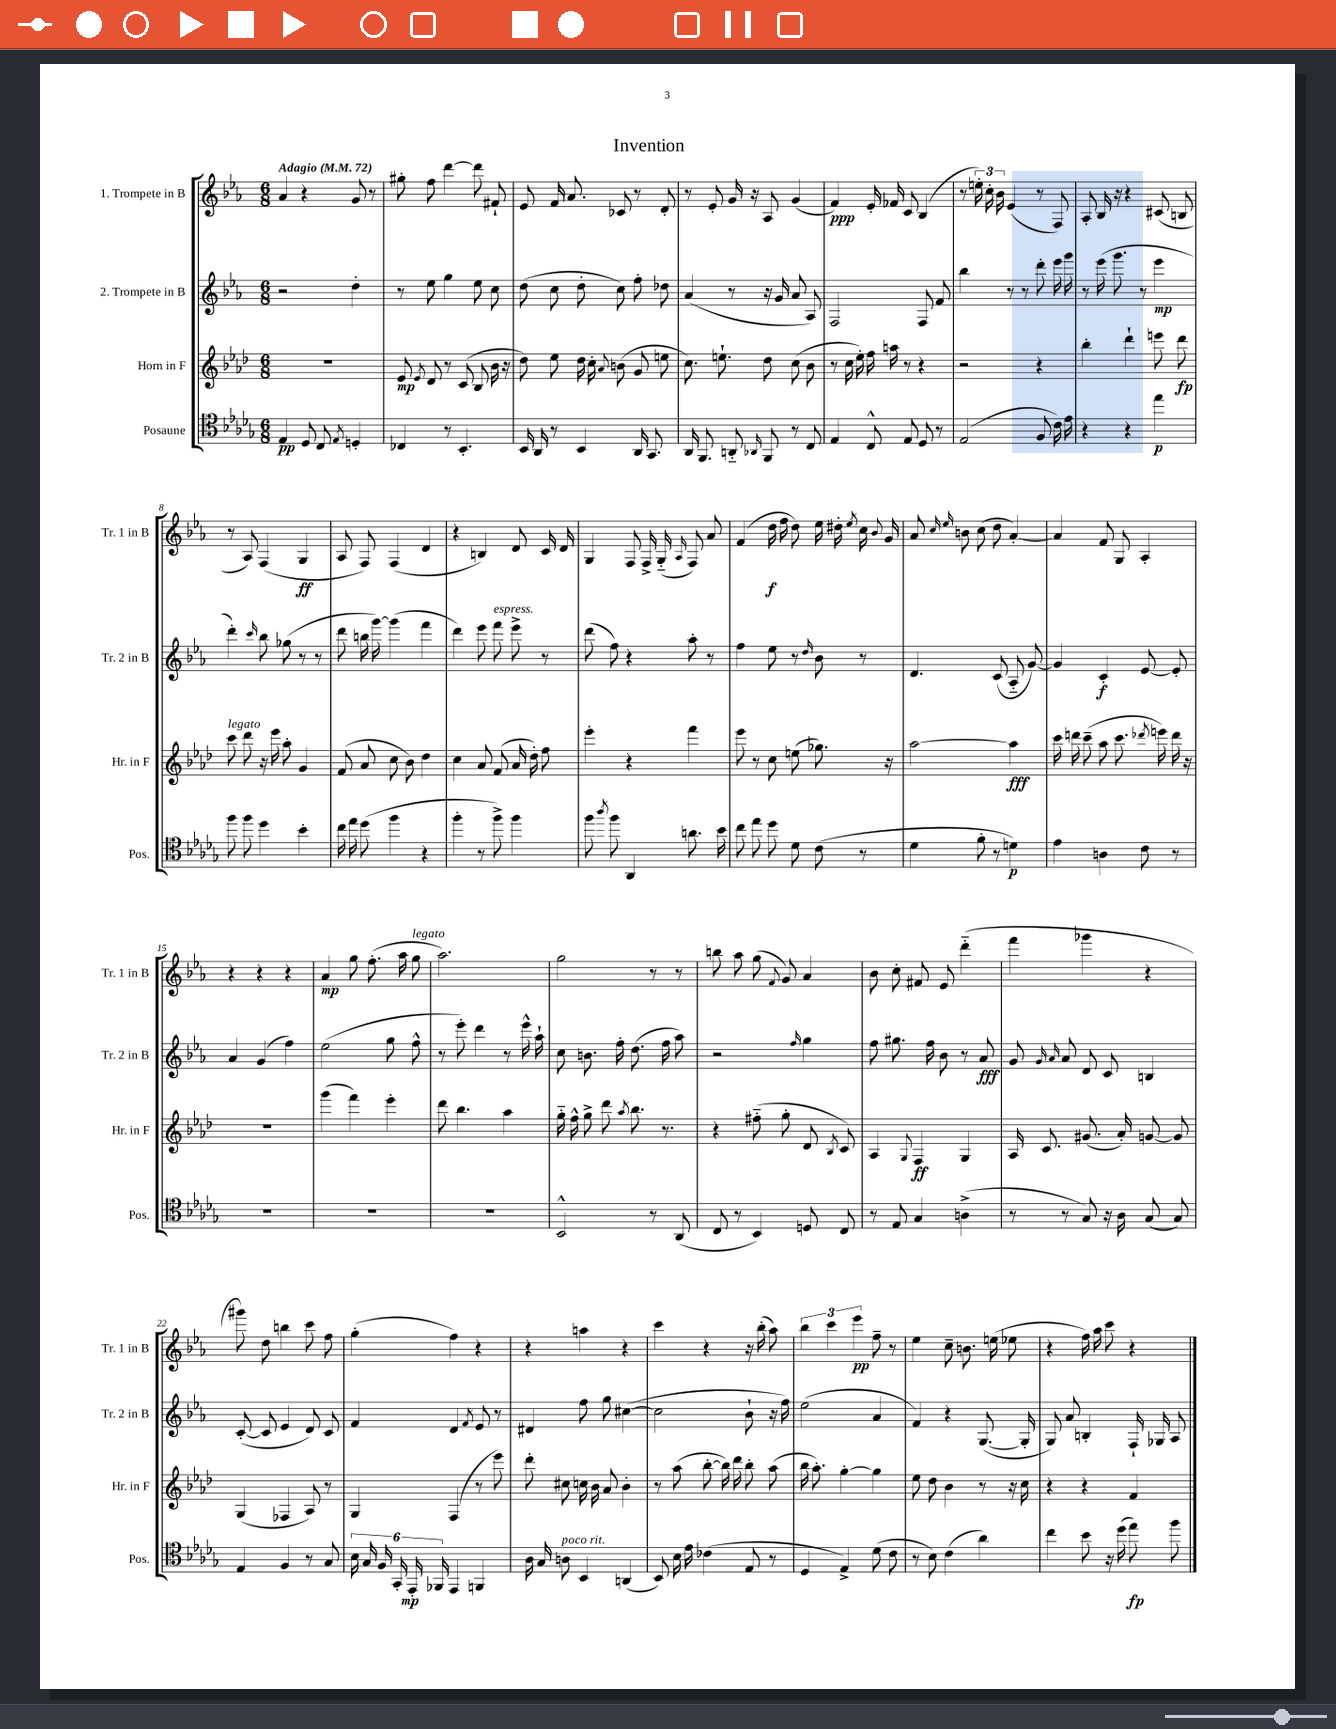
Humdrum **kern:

**kern	**kern	**kern	**kern
*staff4	*staff3	*staff2	*staff1
*clefC4	*clefG2	*clefG2	*clefG2
*k[b-e-a-d-g-]	*k[b-e-a-d-]	*k[b-e-a-]	*k[b-e-a-]
*M6/8	*M6/8	*M6/8	*M6/8
*MM72	*MM72	*MM72	*MM72
4E-/	2.r	2r	4a-/
8D-/	.	.	4r
8C/	.	.	.
8qE-/	.	.	.
4D'/	.	4dd'\	8g/
.	.	.	8r
=	=	=	=
4C-/	8e-/	8r	8gg#'\
.	8qe-/	.	.
.	8d-/	8ee-\	8ff\
8r	8r	4gg\	[4ddd\
4.BB-'/	(8c/	.	.
.	8B-/	8ee-\	8ddd\]
.	16b-\	8cc\	8f#`/
.	16r	.	.
=	=	=	=
16BB-/	8dd-\)	(8dd\	8e-/
16AA-/	.	.	.
8r	8ee-\	8cc\	16f/
.	.	.	8.a-/
4BB-/	16dd-\	8dd'\	.
.	16cc'\	.	.
.	8qqa-/	.	.
.	(8b\	8cc\)	8c-/
16AA-/	8g/	8ff'\	8r
8.GG-/	.	.	.
.	8ee\	8dd-\	8d'/
=	=	=	=
16AA-/	8.cc\)	(4a-/	8r
8.FF/	.	.	.
.	.	.	8e-'/
.	8.ee`\	.	.
8AA'~/	.	8r	16g/
.	.	.	16r
16qqAA-/	.	.	.
8FF/	8dd-\	16r	8A-/
.	.	16g/	.
8r	(8cc\	8a-/	(4g/
8C/	8b-\	8A-/)	.
=	=	=	=
4E-/	8r	2F/	4f/)
.	16cc\	.	.
.	16ee-'\)	.	.
8C^^/	16ff\	.	16e-'/
.	16aa\	.	16f-/
8E-/	8r	.	8c/
8D-/	4r	8F/	(4B-/
8r	.	8f/	.
=	=	=	=
(2E-/	2r	4bb-\	8r
.	.	.	24ee'\)
.	.	.	24cc'\
.	.	.	24b-\
.	.	8r	(4e-/
.	.	8r	.
8F/	4r	8ddd'\	8r
16c\)	.	16eee-\	8F/)
16e-\	.	16ggg\	.
=	=	=	=
4r	4bb-'\	8r	8A-'/
.	.	(16eee-\	16B-/
.	.	8.ggg\	16r
4r	4ddd-`\	.	4r
.	.	8r	.
4ee-\	8eee\	4eee-\	(8c#/
.	8ddd-\	.	8B/
=	=	=	=
8ff\	8ccc\	4ddd'\)	8r
8ff\	8ddd-\	.	8A-/)
.	.	16qqccc/	.
4dd-\	16r	8bb-\	(4F/
.	16eee-\	.	.
.	8aa-'\	(8gg-\	.
4b-'\	4g/	8r	4G/
.	.	8r	.
=	=	=	=
16cc\	(8f/	8ddd\	8A-/
16ee-\	.	.	.
(8dd-\	8a-/	16bb\	8F/)
.	.	[16ggg\)	.
4ff\	8cc\	(4ggg\]	(4F/
.	8b-\)	.	.
4r	4dd-\	4fff\	4d/
=	=	=	=
4ff'\	4cc\	4ddd\)	4r
8r	8a-/	8eee-\	4B/)
8ff^\)	(8f/	8fff\	.
4ff\	16a-/	8eee-^\	8d/
.	16dd-'\)	.	.
.	8ff\	8r	16c/
.	.	.	16d/
=	=	=	=
8ff\	4eee-'\	(8ddd\	4G/
8qaa-/	.	.	.
8ff\	.	8ff\)	.
4AA-/	4r	4r	8F/
.	.	.	16F^/
.	.	.	(16G'~/
.	.	.	16qqA-/
8.a\	4fff\	8aa-'\	8F/)
.	.	8r	8a-/
16b-\	.	.	.
=	=	=	=
8cc\	8eee-\	4ff\	(4f/
8ee-\	8r	.	.
8dd-\	8cc\	8ee-\	16dd\
.	.	.	16ff\
8d-\	(8ee\	8r	8dd\)
.	.	16qqdd/	.
(8c\	8.gg-\)	8b-\	16ee-\
.	.	.	16dd#'\
.	.	.	8qee-/
8r	.	8r	16cc\
.	.	.	8qqb-/
.	16r	.	16g/
=	=	=	=
4d-\	[2aa-\	4.d/	8a-/
.	.	.	16qqcc/
.	.	.	16qqee-/
.	.	.	8b\
8f'\	.	.	(8cc\
8r	.	(8c/	8dd\
4d\)	4aa-\]	8A-'~/	[4a-'/)
.	.	[8g/)	.
=	=	=	=
4e-\	16ccc\	4g/]	4a-/]
.	16ddd\	.	.
.	(8ccc~\	.	.
4A\	8aa-\	4c'/	8f/
.	8.ccc\	.	8G/
8c\	.	[8e-/	4A-'/
.	8qddd-/	.	.
.	16eee\)	.	.
8r	16ddd-\	8e-'/]	.
.	16r	.	.
=	=	=	=
2.r	2.r	4a-/	4r
.	.	(4g/	4r
.	.	4ff\)	4r
=	=	=	=
2.r	(4ggg\	(2ee-\	4a-/
.	4fff\)	.	8gg\
.	.	.	(8.ff'\
.	4eee-'\	8gg\	.
.	.	.	16aa-\
.	.	8ff^^\	8gg\
=	=	=	=
2.r	8ddd-\	8r	2.aa-\)
.	4.bb-\	8eee-'\)	.
.	.	4ddd\	.
.	4aa-\	8r	.
.	.	16eee-^^\	.
.	.	16aa-`\	.
=	=	=	=
2BB-^^/	16gg'~\	8cc\	2gg\
.	16ff^^\	.	.
.	8gg^\	8.b\	.
.	8ddd-\	.	.
.	.	16ff'\	.
.	8qaa-/	.	.
.	8.bb-\	(8.dd\	.
8r	.	.	8r
.	8.r	16ff\	.
(8AA-/	.	8aa-\)	8r
=	=	=	=
8C/	4r	2r	8bb\
8r	.	.	8aa-\
4BB-/)	(8ff#'~\	.	(8gg\
.	.	.	8qqf/
.	8gg'\	.	8g/)
.	.	16qqff/	.
8D/	8d-/	4gg\	4a-/
.	8qB-/	.	.
8C/	8c/)	.	.
=	=	=	=
8r	4A-/	8ff\	8b-\
8E-/	.	8.gg#\	8cc'\
.	8qqG/	.	.
4G-/	4F/	.	8f#/
.	.	16ff\	.
.	.	8b-\	8e-/
(4A^\	4G/	8r	(4ddd'~\
.	.	8a-/	.
=	=	=	=
8r	16A-/	8g/	4fff\
.	8.c/	.	.
.	.	16qqg/	.
.	.	16qqa-/	.
8r	.	8a-/	.
8G-/)	(8.g#/	8d/	4ggg-\
16r	.	8c/	.
16A-\	16a-'/)	.	.
(8G-/	[8g/	4B/	4r
8G-/)	8g/]	.	.
=	=	=	=
4E-/	(4G/	([8c'/	8ggg#\)
.	.	8c/]	8dd\
4F/	4F-/	4e-/	4bb\
8r	8A-/)	8d/)	8ccc\
8G-/	8r	8c/	8ff\
=	=	=	=
24B-\	4G/	4f/	(4gg'\
24G-/	.	.	.
24F/	.	.	.
24GG-'/	.	.	.
24EE-'/	.	.	.
24FF-/	.	.	.
4EE-/	(4F/	4d/	4ff\)
.	.	8qf/	.
4FF/	8r	8e-/	4r
.	8eee-\)	8r	.
=	=	=	=
16A-\	8ddd-'\	4d#/	4r
16G-/	.	.	.
8A\	8cc#\	.	.
4BB-/	16cc\	8ff\	4aa\
.	16b-\	.	.
.	8a-/	8gg\	.
(4AA/	4b-'\	([4cc#\	4r
=	=	=	=
8BB-/)	8r	2cc#\]	4ccc\
16B-\	(8aa-\	.	.
16e-\	.	.	.
(4c-\	[8bb-'\	.	4r
.	16bb-\])	.	.
.	16ddd-\	.	.
8E-/	8bb-'\	8b-`\	16r
.	.	.	(16bb-'\
8r	(8aa-\	16r	8aa-\)
.	.	16ff\)	.
=	=	=	=
4D-/	16bb-\	(2ee-\	6bb-\
.	8.aa-'\)	.	.
.	.	.	6ccc\
4E-^/)	[4gg'\	.	.
.	.	.	6eee-\
(8d-\	4gg\]	4a-/	8ff~\
8c\	.	.	8r
=	=	=	=
8r	8ee-\	4f/)	4ee-\
8B-\)	8dd-\	.	.
(4c\	4b-\	4r	8cc~\
.	.	.	8.b\
4a-\)	8r	([8.G/	.
.	.	.	(16ee\
.	16r	.	8ee-\
.	16cc\	16G'/]	.
=	=	=	=
4cc\	4r	8G/)	4r
.	.	8a-/	.
8b-\	4r	4B'/	16ff\)
.	.	.	16aa-\
16r	.	.	8ccc\
(16dd-\	.	.	.
8ee-\)	4f/	16F`/	4r
.	.	16G-/	.
8ff\	.	8A-/	.
==	==	==	==
*-	*-	*-	*-
